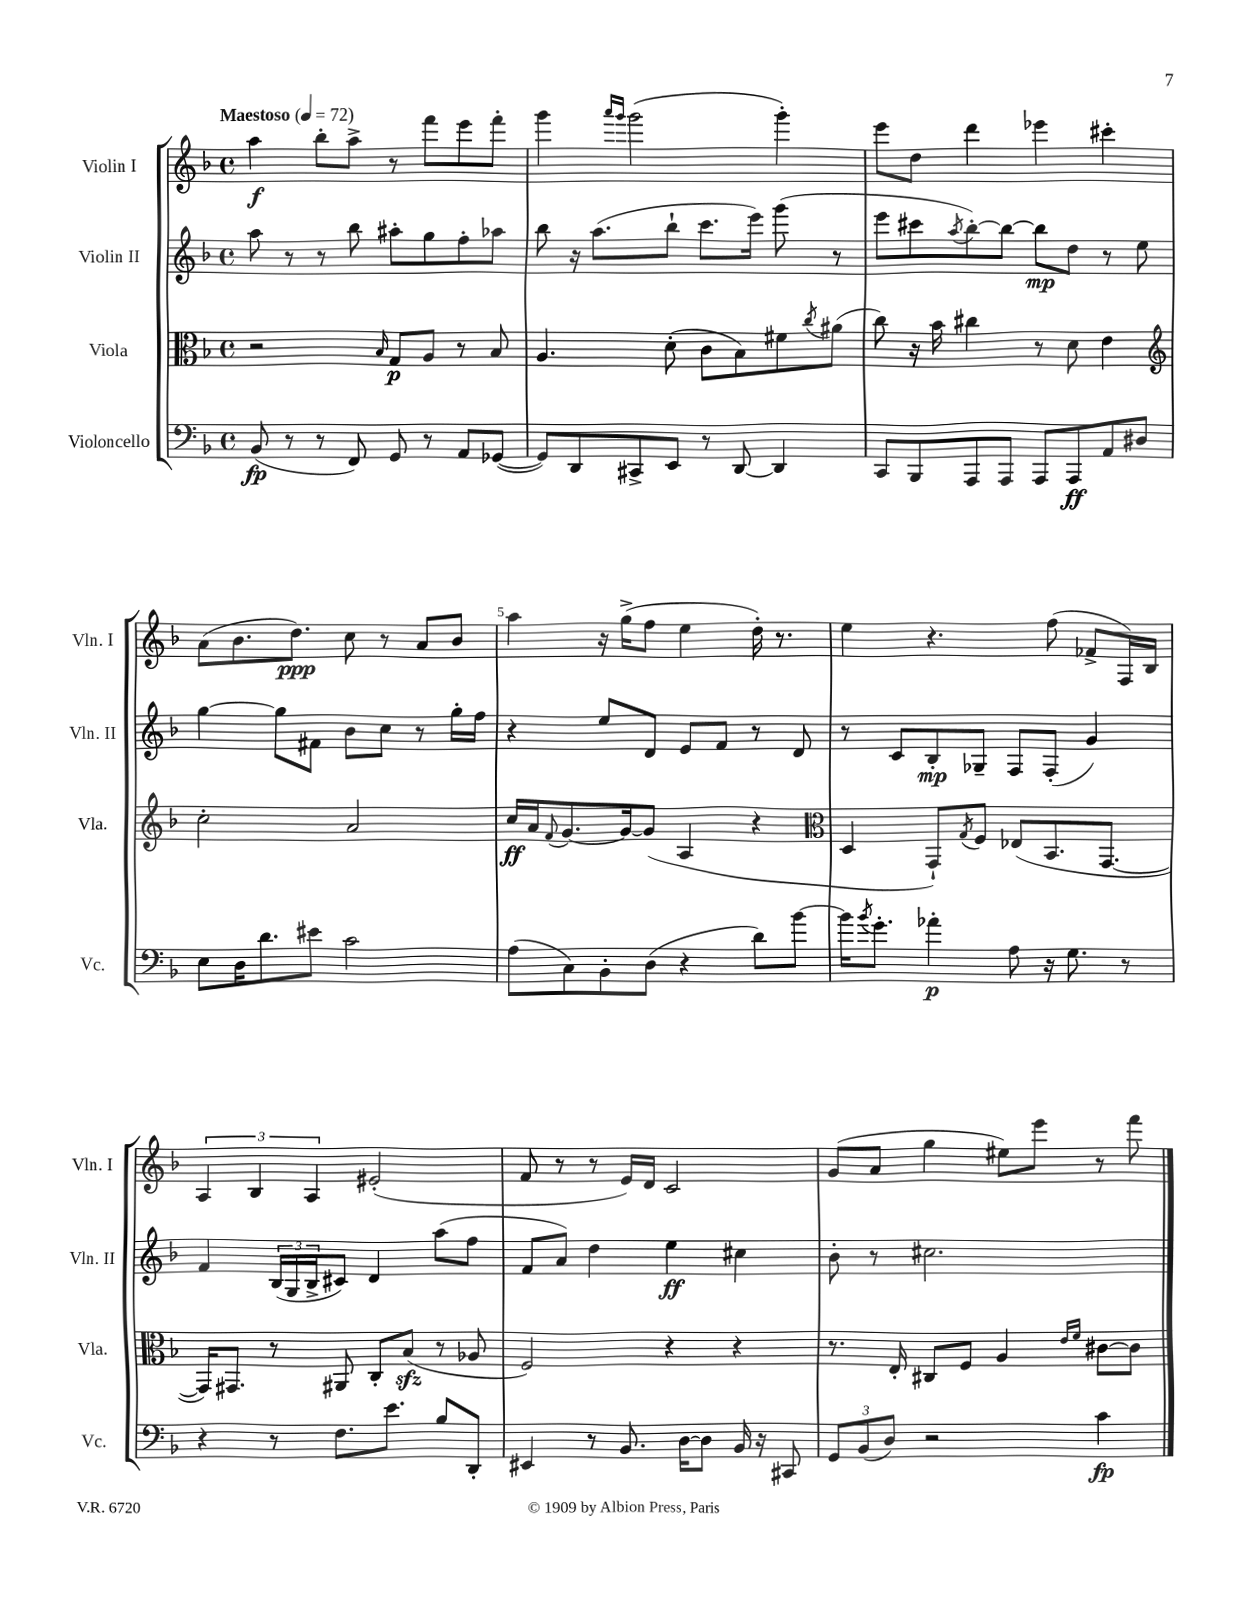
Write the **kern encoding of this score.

**kern	**dynam	**kern	**dynam	**kern	**dynam	**kern	**dynam
*part4	*part4	*part3	*part3	*part2	*part2	*part1	*part1
*staff4	*staff4	*staff3	*staff3	*staff2	*staff2	*staff1	*staff1
*I"Violoncello	*	*I"Viola	*	*I"Violin II	*	*I"Violin I	*
*I'Vc.	*	*I'Vla.	*	*I'Vln. II	*	*I'Vln. I	*
*clefF4	*	*clefC3	*	*clefG2	*	*clefG2	*
*k[b-]	*	*k[b-]	*	*k[b-]	*	*k[b-]	*
*M4/4	*	*M4/4	*	*M4/4	*	*M4/4	*
*met(c)	*	*met(c)	*	*met(c)	*	*met(c)	*
*MM72	*	*MM72	*	*MM72	*	*MM72	*
=1	=1	=1	=1	=1	=1	=1	=1
!	!	!	!	!	!	!LO:TX:a:B:t=Maestoso	!
(8BB-/	fp	2r	.	8aa\	.	4aa\	f
8r	.	.	.	8r	.	.	.
8r	.	.	.	8r	.	8bb-'\L	.
8FF/)	.	.	.	8bb-\	.	8aa^\J	.
.	.	16qqB-/	.	.	.	.	.
8GG/	.	8G/L	p	8aa#X'\L	.	8r	.
8r	.	8A/J	.	8gg\	.	8fff\L	.
8AA/L	.	8r	.	8ff'\	.	8eee\	.
([8GG-X/J	.	8B-/	.	8aa-X\J	.	8fff'\J	.
=2	=2	=2	=2	=2	=2	=2	=2
8GG-/L])	.	4.A/	.	8bb-\	.	4ggg\	.
8DD/	.	.	.	16r	.	.	.
.	.	.	.	(8.aa\L	.	.	.
.	.	.	.	.	.	16qqaaa/LL	.
.	.	.	.	.	.	16qqggg/JJ	.
8CC#X^/	.	.	.	.	.	(2ggg\	.
8EE/J	.	(8d'\	.	8bb-`\J	.	.	.
8r	.	8c\L	.	8.ccc\L	.	.	.
[8DD/	.	8B-\)	.	.	.	.	.
.	.	.	.	16eee\Jk)	.	.	.
4DD/]	.	8f#X\	.	(8ggg\	.	4ggg'\)	.
.	.	8qcc/	.	.	.	.	.
.	.	(8a#X\J	.	8r	.	.	.
=3	=3	=3	=3	=3	=3	=3	=3
8CC/L	.	8cc\)	.	8eee\L	.	8eee\L	.
8BBB-/	.	16r	.	8ccc#X\	.	8dd\J	.
.	.	16b-\	.	.	.	.	.
.	.	.	.	8qaa/	.	.	.
8AAA/	.	4cc#X\	.	[8bb-'\)	.	4ddd\	.
8AAA/J	.	.	.	8bb-\J_	.	.	.
8AAA/L	.	8r	.	8bb-\L]	mp	4eee-X\	.
8AAA/	ff	8d\	.	8dd\J	.	.	.
8AA/	.	4e\	.	8r	.	4ccc#X'\	.
8D#X/J	.	.	.	8ee\	.	.	.
!!LO:LB:g=z
=4	=4	=4	=4	=4	=4	=4	=4
*	*	*clefG2	*	*	*	*	*
8E\L	.	2cc'\	.	[4gg\	.	(8a\L	.
16D\K	.	.	.	.	.	8.b-\	.
8.d\	.	.	.	.	.	.	.
.	.	.	.	8gg\L]	.	.	.
.	.	.	.	.	.	8.dd\J)	ppp
8e#X\J	.	.	.	8f#X\J	.	.	.
2c\	.	2a/	.	8b-\L	.	8cc\	.
.	.	.	.	8cc\J	.	8r	.
.	.	.	.	8r	.	8a/L	.
.	.	.	.	16gg'\LL	.	8b-/J	.
.	.	.	.	16ff\JJ	.	.	.
=5	=5	=5	=5	=5	=5	=5	=5
(8A\L	.	16cc/LL	ff	4r	.	4aa\	.
.	.	16a/J	.	.	.	.	.
.	.	8qqf/	.	.	.	.	.
8C\)	.	[8.g/	.	.	.	.	.
8BB-'\	.	.	.	8ee/L	.	16r	.
.	.	16g/k_	.	.	.	(16gg^\KL	.
(8D\J	.	(8g/J]	.	8d/J	.	8ff\J	.
4r	.	4A/	.	8e/L	.	4ee\	.
.	.	.	.	8f/J	.	.	.
8d\L)	.	4r	.	8r	.	16dd'\)	.
.	.	.	.	.	.	8.r	.
[8b-\J	.	.	.	8d/	.	.	.
=6	=6	=6	=6	=6	=6	=6	=6
*	*	*clefC3	*	*	*	*	*
16b-\KL]	.	4D/	.	8r	.	4ee\	.
8qb-/	.	.	.	.	.	.	.
8.g'\J	.	.	.	.	.	.	.
.	.	.	.	8c/L	.	.	.
4a-X'\	p	8GG`/L)	.	8B-'/	mp	4.r	.
.	.	8qG/	.	.	.	.	.
.	.	8F/J	.	8G-X~/J	.	.	.
8A\	.	(8E-X/L	.	8F/L	.	.	.
16r	.	8.BB-/	.	(8F'/J	.	(8ff\	.
8.G\	.	.	.	.	.	.	.
.	.	.	.	4g/)	.	8f-X^/L	.
.	.	[8.GG/J	.	.	.	.	.
8r	.	.	.	.	.	16F/L)	.
.	.	.	.	.	.	16B-/JJ	.
!!LO:LB:g=z
=7	=7	=7	=7	=7	=7	=7	=7
4r	.	16GG/KL])	.	4f/	.	6A/	.
.	.	8.GG#X/J	.	.	.	.	.
.	.	.	.	.	.	6B-/	.
8r	.	8r	.	(24B-/LL	.	.	.
.	.	.	.	24G/	.	.	.
.	.	.	.	24B-^/J	.	6A/	.
8.F\L	.	8AA#X/	.	8c#X/J)	.	.	.
.	.	8C'/L	.	4d/	.	(2e#X'/	.
8.e\J	.	.	.	.	.	.	.
.	.	(8B-zz/J	.	.	.	.	.
8B-/L	.	8r	.	(8aa\L	.	.	.
8DD'/J	.	8A-X/	.	8ff\J	.	.	.
=8	=8	=8	=8	=8	=8	=8	=8
4EE#X/	.	2F/)	.	8f/L	.	8f/	.
.	.	.	.	8a/J)	.	8r	.
8r	.	.	.	4dd\	.	8r	.
8.BB-/	.	.	.	.	.	16e/LL)	.
.	.	.	.	.	.	16d/JJ	.
.	.	4r	.	4ee\	ff	2c/	.
[16D\KL	.	.	.	.	.	.	.
8D\J]	.	.	.	.	.	.	.
16BB-/	.	4r	.	4cc#X\	.	.	.
16r	.	.	.	.	.	.	.
8CC#X/	.	.	.	.	.	.	.
=9	=9	=9	=9	=9	=9	=9	=9
12GG/L	.	8.r	.	8b-'\	.	(8g/L	.
(12BB-/	.	.	.	.	.	.	.
.	.	.	.	8r	.	8a/J	.
12D/J)	.	.	.	.	.	.	.
.	.	16E'/	.	.	.	.	.
2r	.	8C#X/L	.	2.cc#X\	.	4gg\	.
.	.	8F/J	.	.	.	.	.
.	.	4A/	.	.	.	8ee#X\L)	.
.	.	.	.	.	.	8eee\J	.
.	.	16qqe/LL	.	.	.	.	.
.	.	16qqf/JJ	.	.	.	.	.
4c\	fp	[8c#X\L	.	.	.	8r	.
.	.	8c#\J]	.	.	.	8fff\	.
==	==	==	==	==	==	==	==
*-	*-	*-	*-	*-	*-	*-	*-
